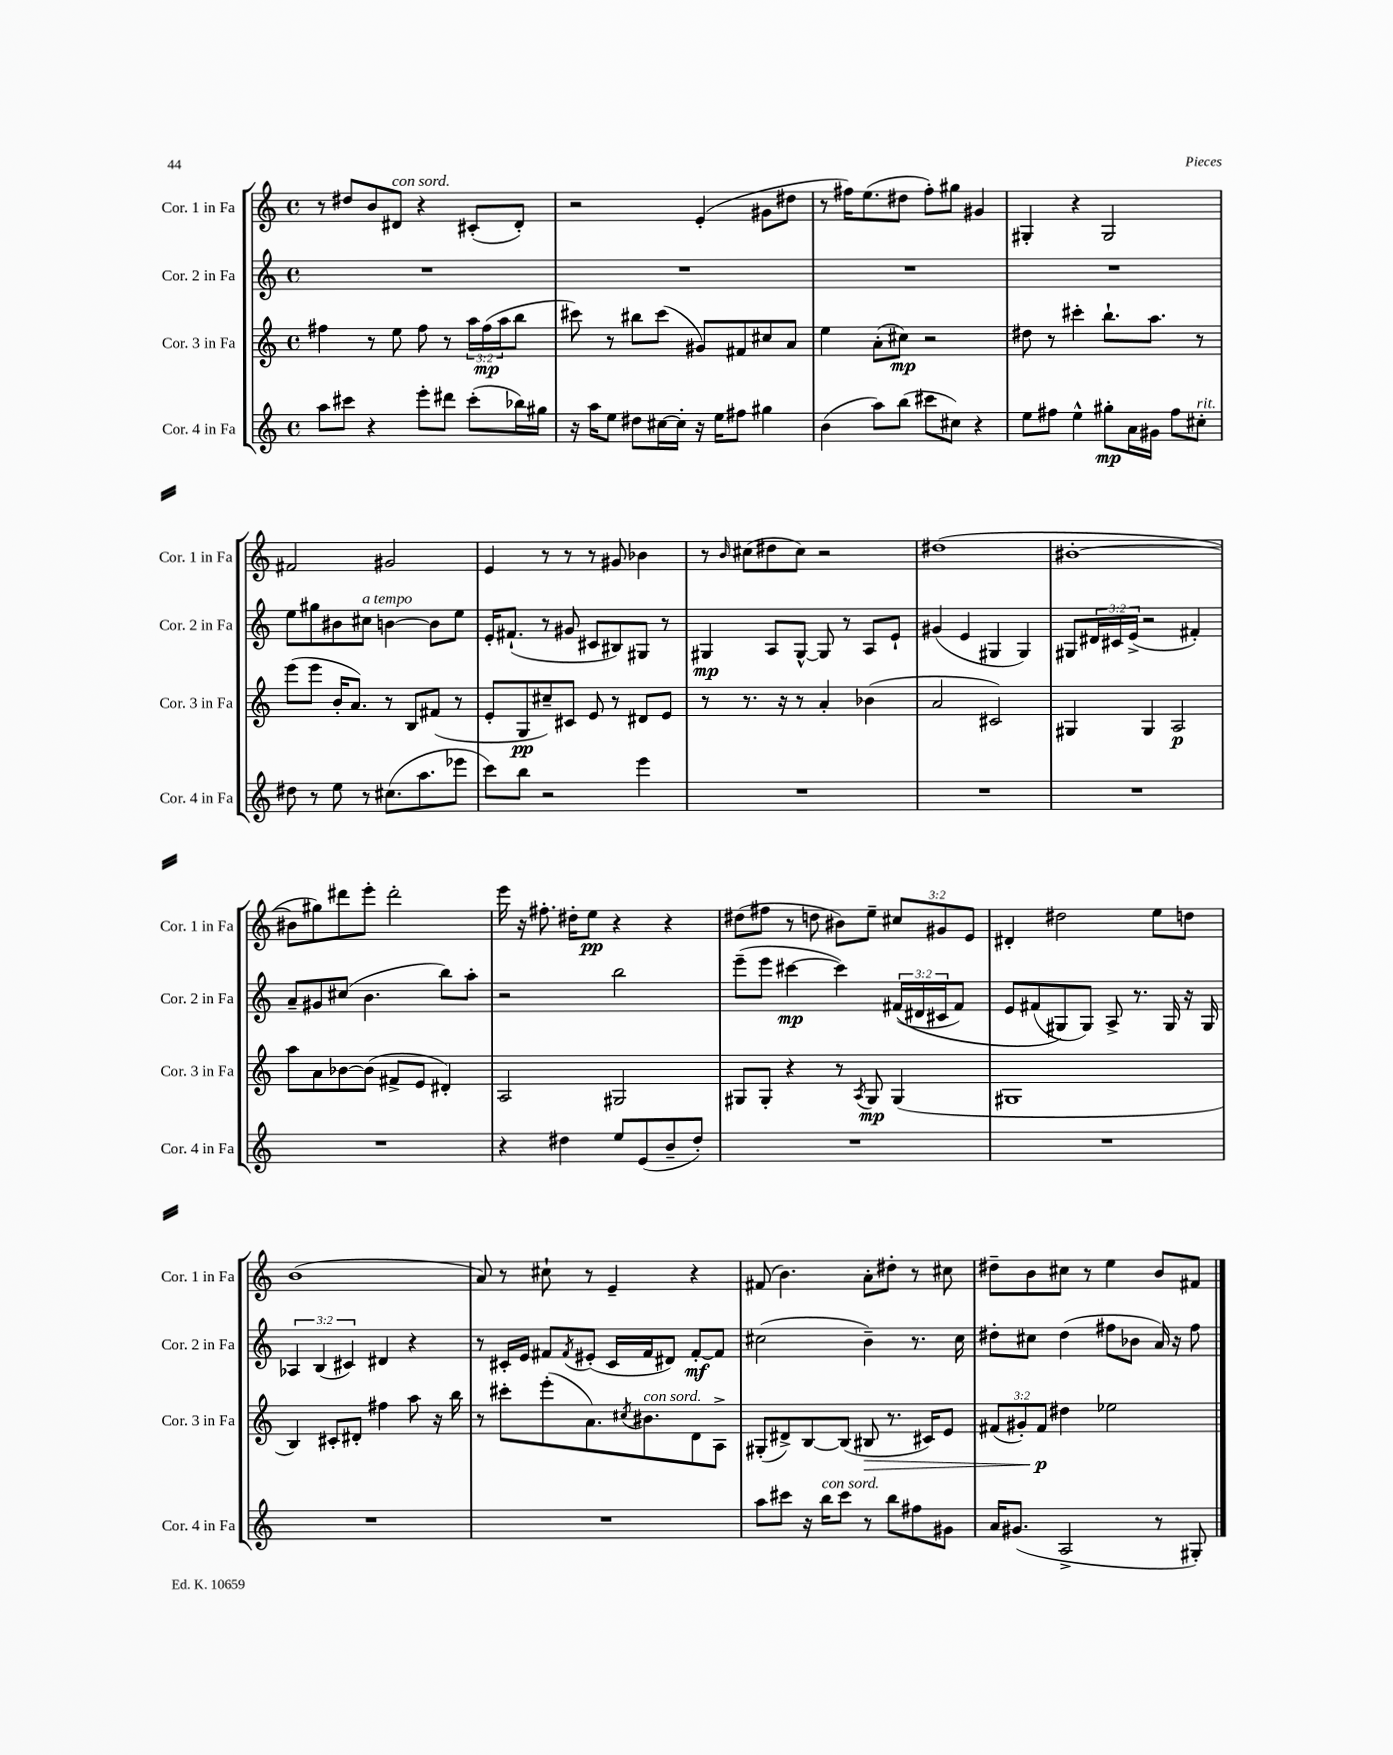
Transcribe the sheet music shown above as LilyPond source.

<<
\new StaffGroup <<
\new Staff = "s0" \with { instrumentName = "Cor. 1 in Fa" shortInstrumentName = "Cor. 1 in Fa" } {
    \clef treble \key c \major \defaultTimeSignature \time 4/4 \override Staff.TupletNumber.text = #tuplet-number::calc-fraction-text
    r8 dis''8 b'8 dis'8^\markup { \italic "con sord." } r4 cis'8-.( dis'8-.) |
    r2 e'4-.( gis'8 dis''8 |
    r8 fis''16) e''8.( dis''8 fis''8-.) gis''8 gis'4 |
    gis4-. r4 gis2 |
    fis'2 gis'2 |
    e'4 r8 r8 r8 gis'8 bes'4 |
    r8 \grace { b'16 } cis''8( dis''8 cis''8) r2 |
    dis''1( |
    bis'1~-. |
    bis'8 gis''8) dis'''8 e'''8-. dis'''2-. |
    e'''16 r16 fis''8.-. dis''16-. e''8\pp r4 r4 |
    dis''8( fis''8 r8 d''8 bis'8) e''8-- \tuplet 3/2 { cis''8 gis'8 e'8 } |
    dis'4-. dis''2 e''8 d''8 |
    b'1( |
    a'8) r8 cis''8-! r8 e'4-- r4 |
    fis'8( b'4.) a'8-. dis''8-. r8 cis''8 |
    dis''8-- b'8 cis''8 r8 e''4 b'8 fis'8 \bar "|." |
}
\new Staff = "s1" \with { instrumentName = "Cor. 2 in Fa" shortInstrumentName = "Cor. 2 in Fa" } {
    \clef treble \key c \major \defaultTimeSignature \time 4/4 \override Staff.TupletNumber.text = #tuplet-number::calc-fraction-text
    R1 |
    R1 |
    R1 |
    R1 |
    e''8 gis''8 bis'8 cis''8^\markup { \italic "a tempo" } b'4~ b'8 e''8 |
    e'16-. fis'8.-!( r8 gis'8 cis'8 bis8) gis8 r8 |
    gis4\mp a8 gis8~-^ gis8 r8 a8 e'8-! |
    gis'4( e'4 gis4 gis4) |
    gis8 \tuplet 3/2 { dis'16 cis'16 e'16->( } r2 fis'4-.) |
    a'8-- gis'8 cis''8( b'4. b''8) a''8-. |
    r2 b''2 |
    e'''8--( e'''8 cis'''4~\mp cis'''4) \tuplet 3/2 { fis'16(\( dis'16 cis'16 } fis'8) |
    e'8 fis'8( gis8\) gis8) a8-> r8. gis16 r16 gis16 |
    \tuplet 3/2 { aes4 b4( cis'4) } dis'4 r4 |
    r8 cis'16-. e'16 fis'8 \acciaccatura { fis'8 } eis'8-.( cis'16 fis'16 dis'8) fis'8~-.\mf fis'8 |
    cis''2( b'4--) r8. cis''16 |
    dis''8-. cis''8 dis''4( fis''8 bes'8 a'16) r16 fis''8 \bar "|." |
}
\new Staff = "s2" \with { instrumentName = "Cor. 3 in Fa" shortInstrumentName = "Cor. 3 in Fa" } {
    \clef treble \key c \major \defaultTimeSignature \time 4/4 \override Staff.TupletNumber.text = #tuplet-number::calc-fraction-text
    fis''4 r8 e''8 fis''8 r8 \tuplet 3/2 { a''16 fis''16\mp( a''16 } b''8 |
    cis'''8) r8 bis''8 cis'''8( gis'8) fis'8 cis''8 a'8 |
    e''4 a'8-.( cis''8\mp) r2 |
    dis''8 r8 cis'''4-. b''8.-! a''8. r8 |
    e'''8( e'''8 b'16-. a'8.) r8 b8 fis'8( r8 |
    e'8-. g8\pp cis''8--) cis'8 e'8 r8 dis'8 e'8 |
    r8 r8. r16 r8 a'4-. bes'4( |
    a'2 cis'2) |
    gis4 gis4 a2\p |
    a''8 a'8 bes'8~ bes'8( fis'8-> e'8 dis'4-.) |
    a2 gis2 |
    gis8 gis8-. r4 r8 \acciaccatura { a8 } gis8\mp gis4( |
    gis1 |
    b4) cis'8-. dis'8-. fis''4 a''8 r16 b''16 |
    r8 cis'''8-. e'''8-.( a'8.) \acciaccatura { cis''8 } bis'8.^\markup { \italic "con sord." } d'8 a8-> |
    gis8-.( dis'8->) b8~ b8( bis8\> r8. cis'16) e'8 |
    \tuplet 3/2 { fis'8( gis'8-.) fis'8\p\! } dis''4 ees''2 \bar "|." |
}
\new Staff = "s3" \with { instrumentName = "Cor. 4 in Fa" shortInstrumentName = "Cor. 4 in Fa" } {
    \clef treble \key c \major \defaultTimeSignature \time 4/4
    a''8 cis'''8 r4 e'''8-. dis'''8 cis'''8-.( bes''16) gis''16 |
    r16 a''16 e''8 dis''8 cis''16~ cis''16-. r16 e''16 fis''8 gis''4 |
    b'4( a''8) b''8( cis'''8 cis''8) r4 |
    e''8 fis''8 e''4-^ gis''8-.\mp a'16 gis'16 fis''8 cis''8-.^\markup { \italic "rit." } |
    dis''8 r8 e''8 r8 cis''8.( a''8. ees'''8 |
    c'''8) b''8 r2 e'''4 |
    R1 |
    R1 |
    R1 |
    R1 |
    r4 dis''4 e''8 e'8( b'8-- dis''8-.) |
    R1 |
    R1 |
    R1 |
    R1 |
    a''8 cis'''8 r16 b''16^\markup { \italic "con sord." } cis'''8 r8 b''8 fis''8 gis'8 |
    a'16 gis'8.( a2-> r8 gis8-.) \bar "|." |
}
>>
>>
\layout { \context { \Score \remove "Bar_number_engraver" } }
